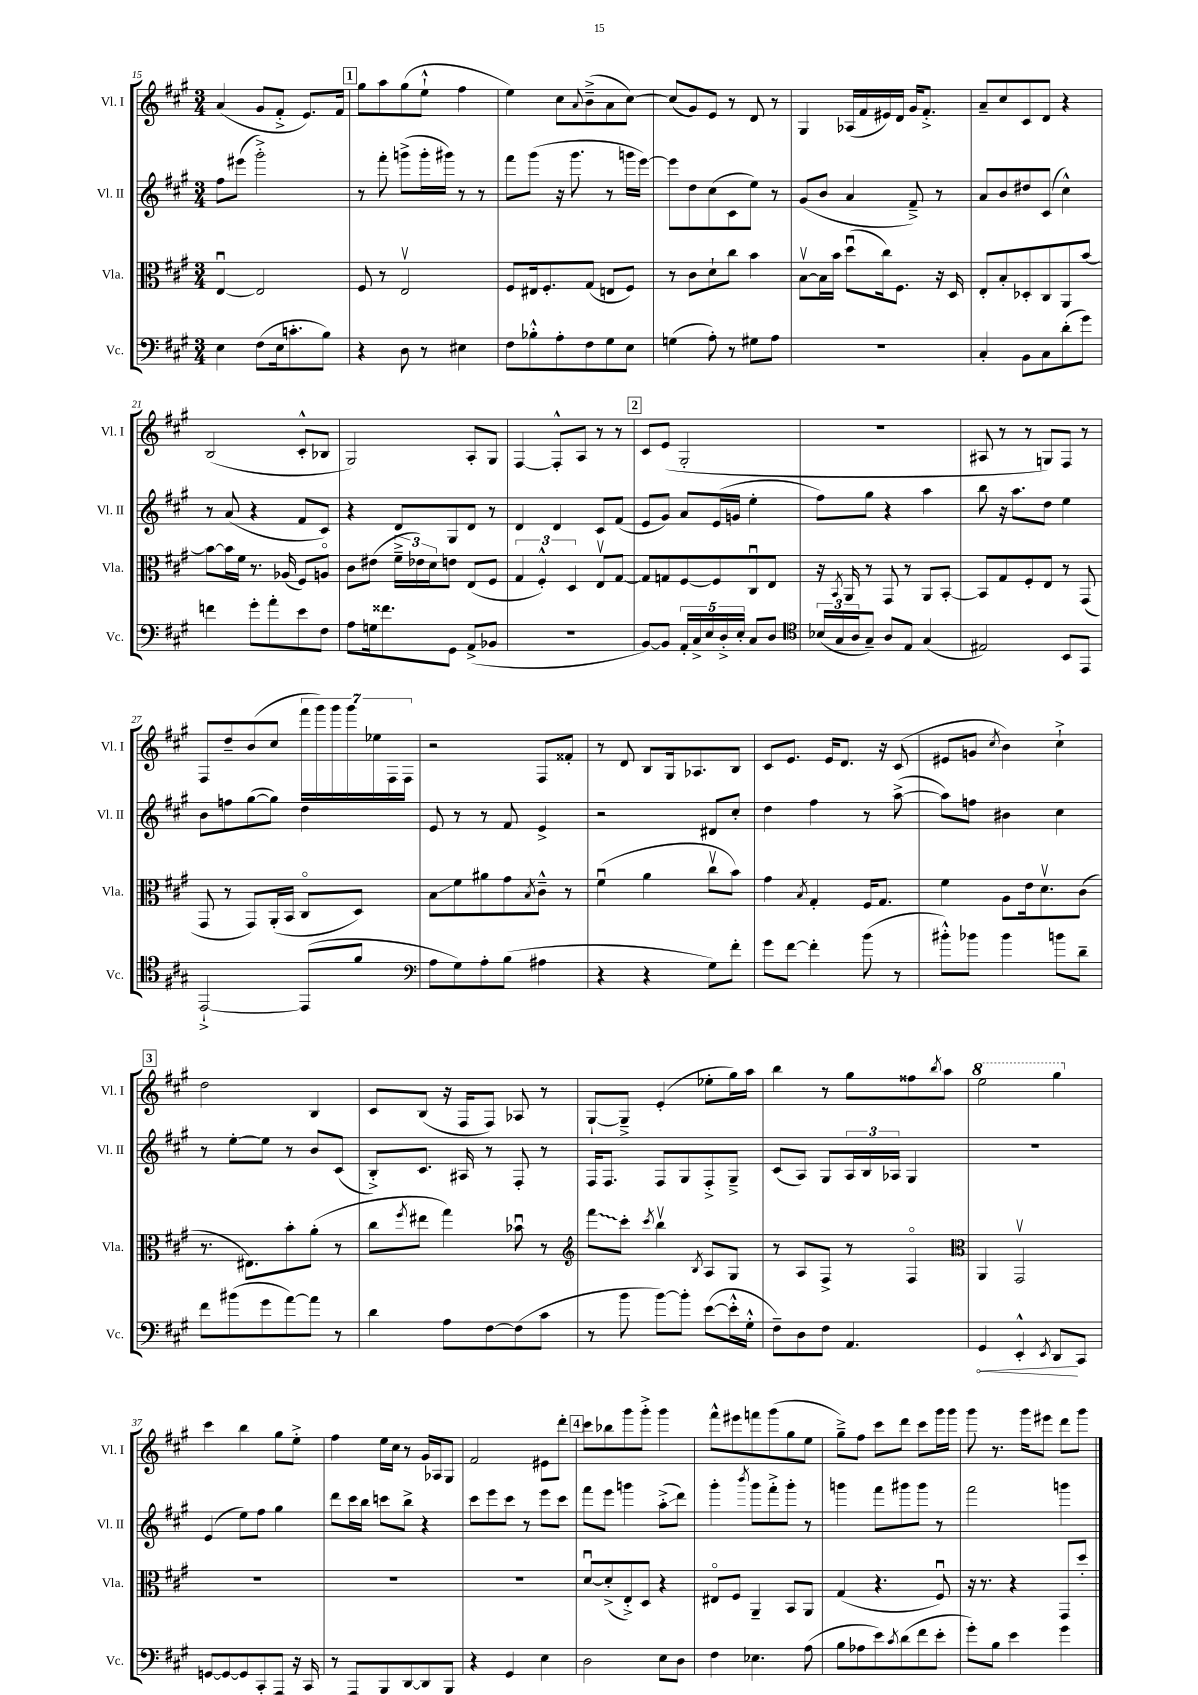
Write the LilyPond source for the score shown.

<<
\new StaffGroup <<
\new Staff = "s0" \with { instrumentName = "Vl. I" shortInstrumentName = "Vl. I" } {
    \clef treble \key a \major \numericTimeSignature \time 3/4
    a'4( gis'8 fis'8-.-> e'8.) fis'16 |
    \mark \markup { \box "1" } gis''8 a''8 gis''8( e''8-!-^ fis''4 |
    e''4) cis''8 \appoggiatura { a'8 } b'8--->( a'8 cis''8~) |
    cis''8( gis'8) e'8 r8 d'8 r8 |
    gis4 aes16( fis'16 eis'16) d'16 gis'16 fis'8.-.-> |
    a'8-- cis''8 cis'8 d'8 r4 |
    b2( cis'8-.-^ bes8 |
    gis2) a8-. gis8 |
    fis4~ fis8-.-^ a8 r8 r8 |
    \mark \markup { \box "2" } cis'8 e'8( gis2-. |
    R2. |
    ais8 r8 r8 g8) fis8 r8 |
    fis8 d''8-- b'8( cis''8 \tuplet 7/4 { fis'''16 gis'''16) gis'''16 gis'''16 ees''16 fis16 fis16 } |
    r2 fis8 fisis'8-. |
    r8 d'8 b8 gis16 aes8. b8 |
    cis'8 e'8. e'16 d'8. r16 cis'8( |
    eis'8 g'8 \acciaccatura { cis''8 } b'4) cis''4-!-> |
    \mark \markup { \box "3" } d''2 b4 |
    cis'8 b8( r16 fis16 fis8) aes8 r8 |
    gis8~-! gis8---> e'4-.( ees''8-. gis''16) a''16 |
    b''4 r8 gis''8 fisis''8 \acciaccatura { b''8 } a''8 |
    \ottava #1 e'''2 gis'''4 \ottava #0 |
    cis'''4 b''4 gis''8 e''8-.-> |
    fis''4 e''16 cis''16 r8 gis'16 aes16 gis8 |
    fis'2 eis'8 d'''8-. |
    \mark \markup { \box "4" } cis'''8 bes''8 gis'''8 gis'''8-.-> gis'''4 |
    fis'''8-^ eis'''8 f'''8 gis'''8( gis''8 e''8 |
    gis''8--->) fis''8 cis'''8 d'''8 cis'''8 gis'''16 gis'''16 |
    gis'''8 r8. gis'''16 eis'''8 d'''8 gis'''8 \bar "|." |
}
\new Staff = "s1" \with { instrumentName = "Vl. II" shortInstrumentName = "Vl. II" } {
    \clef treble \key a \major \numericTimeSignature \time 3/4
    fis''8 eis'''8( gis'''2-.->) |
    \mark \markup { \box "1" } r8 fis'''8-. g'''8->( g'''16-. gis'''16) r8 r8 |
    fis'''8 gis'''8( r16 gis'''8. r8 g'''16 e'''16~) |
    e'''8 d''8 cis''8( cis'8 e''8) r8 |
    gis'8( b'8 a'4 fis'8--->) r8 |
    a'8 b'8 dis''8 cis'8( cis''4-^) |
    r8 a'8( r4 fis'8 cis'8) |
    r4 d'8 gis8 d'8 r8 |
    d'4 d'4 cis'8 fis'8( |
    \mark \markup { \box "2" } e'8 gis'8) a'8 e'16( g'16 e''4-. |
    fis''8) gis''8 r4 a''4 |
    b''8 r16 a''8. d''8 e''4 |
    b'8 f''8 gis''8~( gis''8) d''4 |
    e'8 r8 r8 fis'8 e'4-> |
    r2 dis'8 cis''8-. |
    d''4 fis''4 r8 a''8~->( |
    a''8) f''8 bis'4 cis''4 |
    \mark \markup { \box "3" } r8 e''8~-. e''8 r8 b'8 cis'8( |
    b8-.->) cis'8. ais16 r8 fis8-. r8 |
    fis16 fis8. fis8 gis8 fis8-.-> gis8---> |
    cis'8( a8) gis8 \tuplet 3/2 { a16 b16 aes16 } gis4 |
    R2. |
    e'4( e''8) fis''8 gis''4 |
    d'''8 cis'''16 b''16 c'''8 b''8-> r4 |
    cis'''8 e'''8 cis'''8 r8 e'''8 cis'''8 |
    \mark \markup { \box "4" } fis'''8 e'''8 g'''4 a''8-.->\glissando( d'''8) |
    gis'''4-. \acciaccatura { b'''8 } gis'''8 fis'''8-.-> gis'''8-. r8 |
    g'''4 fis'''8 gis'''8 gis'''8 r8 |
    fis'''2 g'''4 \bar "|." |
}
\new Staff = "s2" \with { instrumentName = "Vla." shortInstrumentName = "Vla." } {
    \clef alto \key a \major \numericTimeSignature \time 3/4
    e4~\downbow e2 |
    \mark \markup { \box "1" } fis8 r8 e2\upbow |
    fis8 eis16 fis8.-. gis8( e8 fis8) |
    r8 cis'8 d'8-! cis''8 b'4 |
    b8~\upbow b16 b'16 d''8\downbow( cis''16) fis8. r16 d16 |
    e8-. b8-. des8-. cis8 a,8 b'8~ |
    b'8~ b'16 fis'16 r8. aes16( fis8) a8\flageolet |
    cis'8 eis'8( \tuplet 3/2 { fis'16---> ees'16) d'16 } e'8 e8( fis8 |
    \tuplet 3/2 { gis4 fis4-.-^) d4 } e8\upbow gis8~ |
    \mark \markup { \box "2" } gis8 g8 fis8~ fis8 cis8\downbow e8 |
    r16 \acciaccatura { b,8 } a,16 r8 gis,8 r8 a,8 b,8~-. |
    b,8 gis8 fis8-. e8 r8 gis,8( |
    gis,8 r8 gis,8) a,16-.( b,16 cis8\flageolet d8) |
    b8\glissando fis'8 ais'8 gis'8 \acciaccatura { b8 } cis'8---^ r8 |
    fis'4\downbow( a'4 cis''8\upbow b'8) |
    gis'4 \acciaccatura { b8 } gis4-. fis16 gis8. |
    fis'4 a8 e'16 d'8.\upbow cis'8( |
    \mark \markup { \box "3" } r8. eis8.) b'8-. a'8-.( r8 |
    cis''8 \acciaccatura { fis''8 } eis''8 gis''4) bes'8\downbow r8 |
    \clef treble \once \override Glissando.style = #'zigzag fis'''8\glissando cis'''8-. \acciaccatura { cis'''8 } b''4\upbow \acciaccatura { b8 } a8 gis8 |
    r8 a8 fis8-> r8 fis4\flageolet |
    \clef alto a,4 gis,2\upbow |
    R2. |
    R2. |
    R2. |
    \mark \markup { \box "4" } d'8~\downbow d'8-.->( e8-.->) d8 r4 |
    eis8\flageolet fis8 a,4-- b,8 a,8 |
    gis4( r4. fis8\downbow) |
    r16 r8. r4 gis,8 d''8-. \bar "|." |
}
\new Staff = "s3" \with { instrumentName = "Vc." shortInstrumentName = "Vc." } {
    \clef bass \key a \major \numericTimeSignature \time 3/4
    e4 fis8( e16 c'8.-. b8) |
    \mark \markup { \box "1" } r4 d8 r8 eis4 |
    fis8 bes8-.-^ a8-. fis8 gis8 e8 |
    g4( a8-.) r8 gis8 a8 |
    R2. |
    cis4-. b,8 cis8 d'8-.( gis'8) |
    f'4 gis'8-. a'8-. e'8 fis8 |
    a8 g16 fisis'8. gis,8 a,8->( bes,8 |
    r2. |
    \mark \markup { \box "2" } b,8~) b,8 \tuplet 5/4 { a,16-. cis16-> e16 d16-.-> e16-. } cis8 d8 |
    \clef tenor \tuplet 3/2 { bes16( gis16 a16 } gis8--) a8 e8 gis4( |
    eis2) b,8 e,8 |
    e,2~-!-> e,8( fis'8 |
    \clef bass a8 gis8) a8-. b8( ais4 |
    r4 r4 gis8) fis'8-. |
    gis'8 fis'8~ fis'4-. b'8( r8 |
    bis'8-.-^) bes'8 bes'4 b'8 d'8-- |
    \mark \markup { \box "3" } fis'8 bis'8( gis'8 a'8~) a'8 r8 |
    d'4 a8 fis8~ fis8( cis'8 |
    r8 b'8 b'8~) b'8-. e'8~( e'16-.-^ gis16-.-^ |
    fis8--) d8 fis8 a,4. |
    \once \override Hairpin.circled-tip = ##t gis,4\< e,4-.-^ \acciaccatura { e,8 } d,8\! cis,8 |
    g,8~ g,8~ g,8 cis,8-. a,,8 r16 cis,16( |
    r8 a,,8-> b,,8) d,8~ d,8 b,,8 |
    r4 gis,4 e4 |
    \mark \markup { \box "4" } d2 e8 d8 |
    fis4 ees4. a8( |
    b8 aes8 e'8) \acciaccatura { cis'8 } d'8( fis'8 e'8-. |
    gis'8-.) b8 e'4 gis'4 \bar "|." |
}
>>
>>
\layout { \context { \Score currentBarNumber = #15 } }
